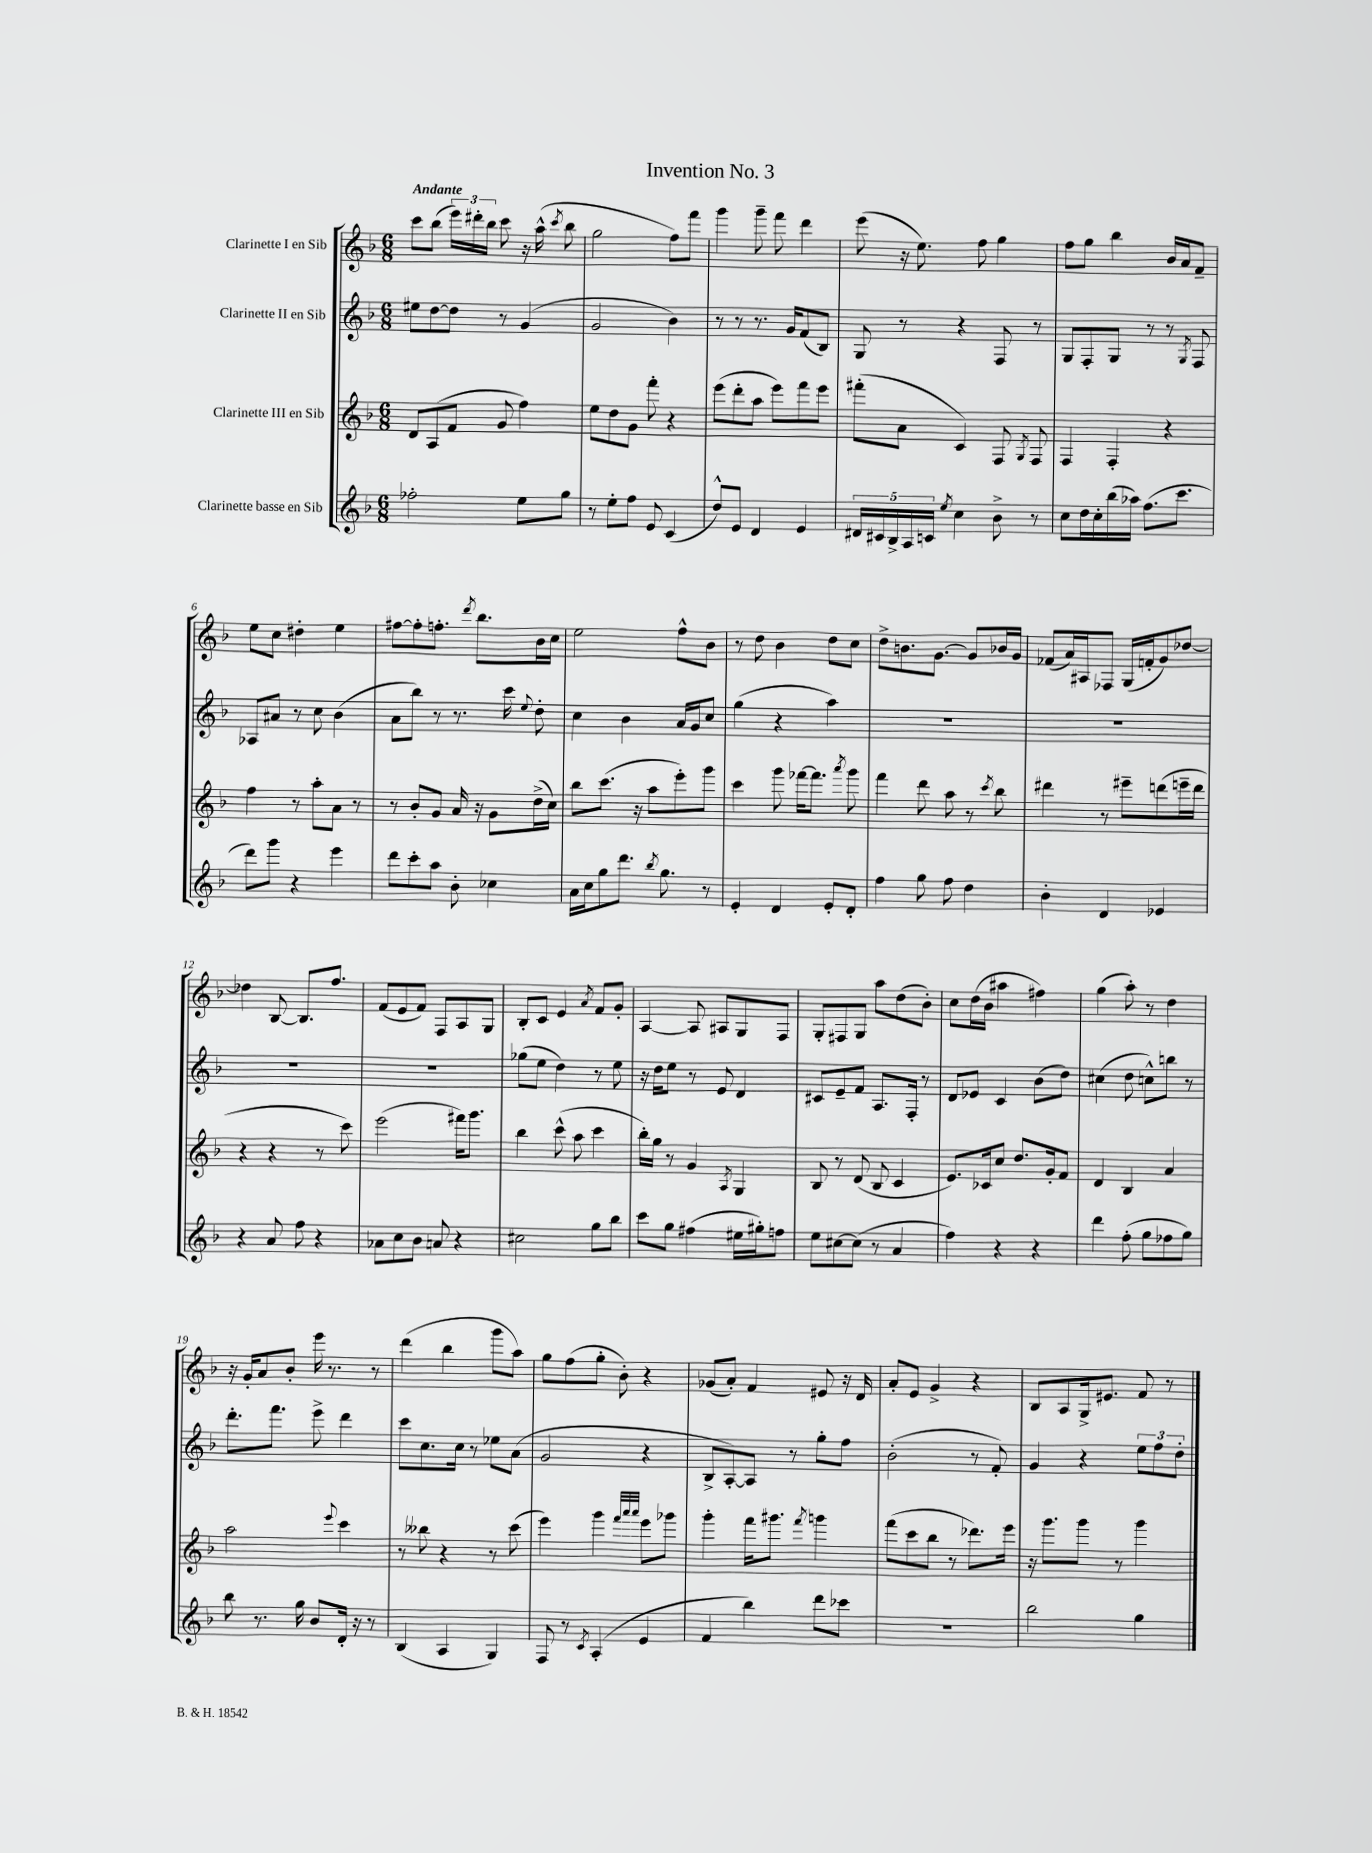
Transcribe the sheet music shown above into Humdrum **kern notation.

**kern	**kern	**kern	**kern
*staff4	*staff3	*staff2	*staff1
*clefG2	*clefG2	*clefG2	*clefG2
*k[b-]	*k[b-]	*k[b-]	*k[b-]
*M6/8	*M6/8	*M6/8	*M6/8
2ff-'	8d	8ee#	8ccc
.	(8A	[8dd	(8bb-
.	8f	8dd]	24eee)
.	.	.	24ddd#'
.	.	.	24bb-
.	8g	8r	8ccc
8ee	4ff)	(4g	16r
.	.	.	(16aa^^
.	.	.	8qccc
8gg	.	.	8bb-
=	=	=	=
8r	8ee	2g	2gg
8ee'	8dd	.	.
8ff	8g	.	.
8e	8fff'	.	.
(4c	4r	4b-)	8ff)
.	.	.	8fff
=	=	=	=
8dd^^)	(8eee	8r	4ggg
8e	8ddd'	8r	.
4d	8aa	8.r	8ggg~
.	8eee)	.	8fff
.	.	16g	.
4e	8fff	(8f	4ddd
.	8eee	8B-)	.
=	=	=	=
20d#	(8fff#'	8G	(8eee
20c#	.	.	.
20B-^	.	.	.
.	8a	8r	16r
20A	.	.	.
.	.	.	8.ee)
20c	.	.	.
8qee	.	.	.
4cc	4c)	4r	.
.	.	.	8ff
8b-^	8F	8F	4gg
.	8qG	.	.
8r	8F	8r	.
=	=	=	=
8cc	4F	8G	8ff
16dd	.	8F'	8gg
16cc'	.	.	.
(16bb-	4F'	8G	4bb-
16aa-)	.	.	.
(8.ff	.	8r	.
.	4r	8r	16b-
8.ccc	.	.	16a
.	.	8qG	.
.	.	8F	8f~
=	=	=	=
8ddd)	4ff	8A-	8ee
8ggg	.	8a#	8cc
4r	8r	8r	4dd#'
.	8aa'	8cc	.
4eee	8a	(4b-	4ee
.	8r	.	.
=	=	=	=
8ddd	8r	8a	[8ff#
8ccc'	8b-'	8bb-)	8ff#']
8aa	8g	8r	8.ff'
8b-'	16a	8.r	.
.	.	.	8qddd
.	16r	.	8.bb-
4cc-	8g	.	.
.	.	16ccc	.
.	.	8qqee	.
.	(16dd^	8dd'	16b-
.	16cc)	.	16cc
=	=	=	=
16a	8bb-	4cc	2ee
16cc	.	.	.
8gg	(8.ccc	.	.
8.ddd	.	4b-	.
.	16r	.	.
.	8aa	.	.
8qbb-	.	.	.
8.gg	.	.	.
.	8eee')	16a	8ff^^
.	.	16g	.
8r	8ggg	8cc	8b-
=	=	=	=
4e'	4ccc	(4gg	8r
.	.	.	8dd
4d	8ggg	4r	4b-
.	[16fff-	.	.
.	8.fff-]	.	.
8e'	.	4aa)	8dd
.	8qaaa	.	.
8d'	8ggg	.	8cc
=	=	=	=
4ff	4fff	2.r	8dd^
.	.	.	8.b
8gg	8ddd	.	.
.	.	.	[8.g
8ff	8aa	.	.
4dd	8r	.	8g]
.	8qccc	.	.
.	8bb-	.	16b-
.	.	.	16g
=	=	=	=
4b-'	4ddd#	2.r	(8f-
.	.	.	16a)
.	.	.	16A#
4d	8r	.	8F-
.	8eee#~	.	(16G
.	.	.	16f'
4e-	(8ddd	.	8g)
.	16eee~	.	[8dd-
.	16ddd	.	.
=	=	=	=
4r	4r	2.r	4dd-]
8a	4r	.	[8B-
8ff	.	.	8.B-]
4r	8r	.	.
.	.	.	8.ff
.	8ccc)	.	.
=	=	=	=
8a-	(2eee	2.r	(8f
8cc	.	.	8e
8b-	.	.	8f)
8a	.	.	8F
4r	16fff#)	.	8A
.	8.ggg	.	.
.	.	.	8G
=	=	=	=
2cc#	4bb-	(8gg-	8B-'
.	.	8ee	8c
.	(8ccc^^	4dd)	4e
.	8aa	.	.
.	.	.	8qa
8gg	4ccc	8r	8f
8bb-	.	8ee	8g'
=	=	=	=
8ccc	16bb-')	16r	[4A
.	16gg	16dd	.
8gg	8r	8ee	.
(4ff#	4g	8r	8A]
.	.	8e	8A#
.	8qA	.	.
16ee#	4G	4d	8G
16gg#')	.	.	.
8ff	.	.	8F
=	=	=	=
8ee	8B-	8c#	8G'
[8cc#	8r	8e~	8F#
(8cc#]	(8d	8f	8G
8r	8B-	8.A	8aa
4a	4c	.	(8dd
.	.	16F'	.
.	.	8r	8b-')
=	=	=	=
4ff)	8.e)	8d	8cc
.	.	8e-	(16dd
.	16c-	.	16b-
4r	8cc	4c	4aa#
.	8.dd	.	.
4r	.	(8b-	4ff#)
.	16g'	.	.
.	8f	8dd)	.
=	=	=	=
4ddd	4d	(4cc#	(4gg
(8ff'	4B-	8dd	8aa')
8gg	.	8cc^^)	8r
8ff-	4a	8bb	4dd
8gg)	.	8r	.
=	=	=	=
8bb-	2aa	8.ddd'	16r
.	.	.	16g'
8.r	.	.	8a
.	.	8.fff	.
.	.	.	8b-'
16gg	.	.	.
8b-	.	8eee^	16eee
.	.	.	8.r
.	8qqeee	.	.
16d'	4ccc	4ddd	.
16r	.	.	.
8r	.	.	8r
=	=	=	=
(4B-	8r	8ccc	(4ddd
.	8bb--	8.cc	.
4A	4r	.	4bb-
.	.	16cc	.
.	.	8r	.
4G)	8r	8ee-	8ggg
.	(8ccc	(8a	8aa)
=	=	=	=
8F	4eee)	2g	8gg
8r	.	.	(8ff
8qc	.	.	.
(4A'	4ggg	.	8gg'
.	.	.	8b-')
.	32qqfff	.	.
.	32qqaaa	.	.
.	32qqaaa	.	.
4e	8eee	4r	4r
.	8ggg-	.	.
=	=	=	=
4f	4ggg'	8B-^	(8g-
.	.	[8A')	8a')
4bb-)	16fff	8A]	4f
.	8.ggg#	.	.
.	.	8r	.
.	8qfff	.	.
8ddd	4ggg	8gg'	8e#
8ccc-	.	8ff	16r
.	.	.	16d
=	=	=	=
2.r	(8fff	(2b-'	8a'
.	8ccc	.	8e
.	8bb-	.	4g^
.	8r	.	.
.	8.ddd-)	8r	4r
.	.	8f')	.
.	16eee	.	.
=	=	=	=
2bb-	16r	4g	8B-
.	8.ggg	.	.
.	.	.	8A
.	8ggg	4r	16G^
.	.	.	8.e#
.	8r	.	.
4gg	4ggg	12ee	8f
.	.	12ff	.
.	.	.	8r
.	.	12dd'	.
==	==	==	==
*-	*-	*-	*-
